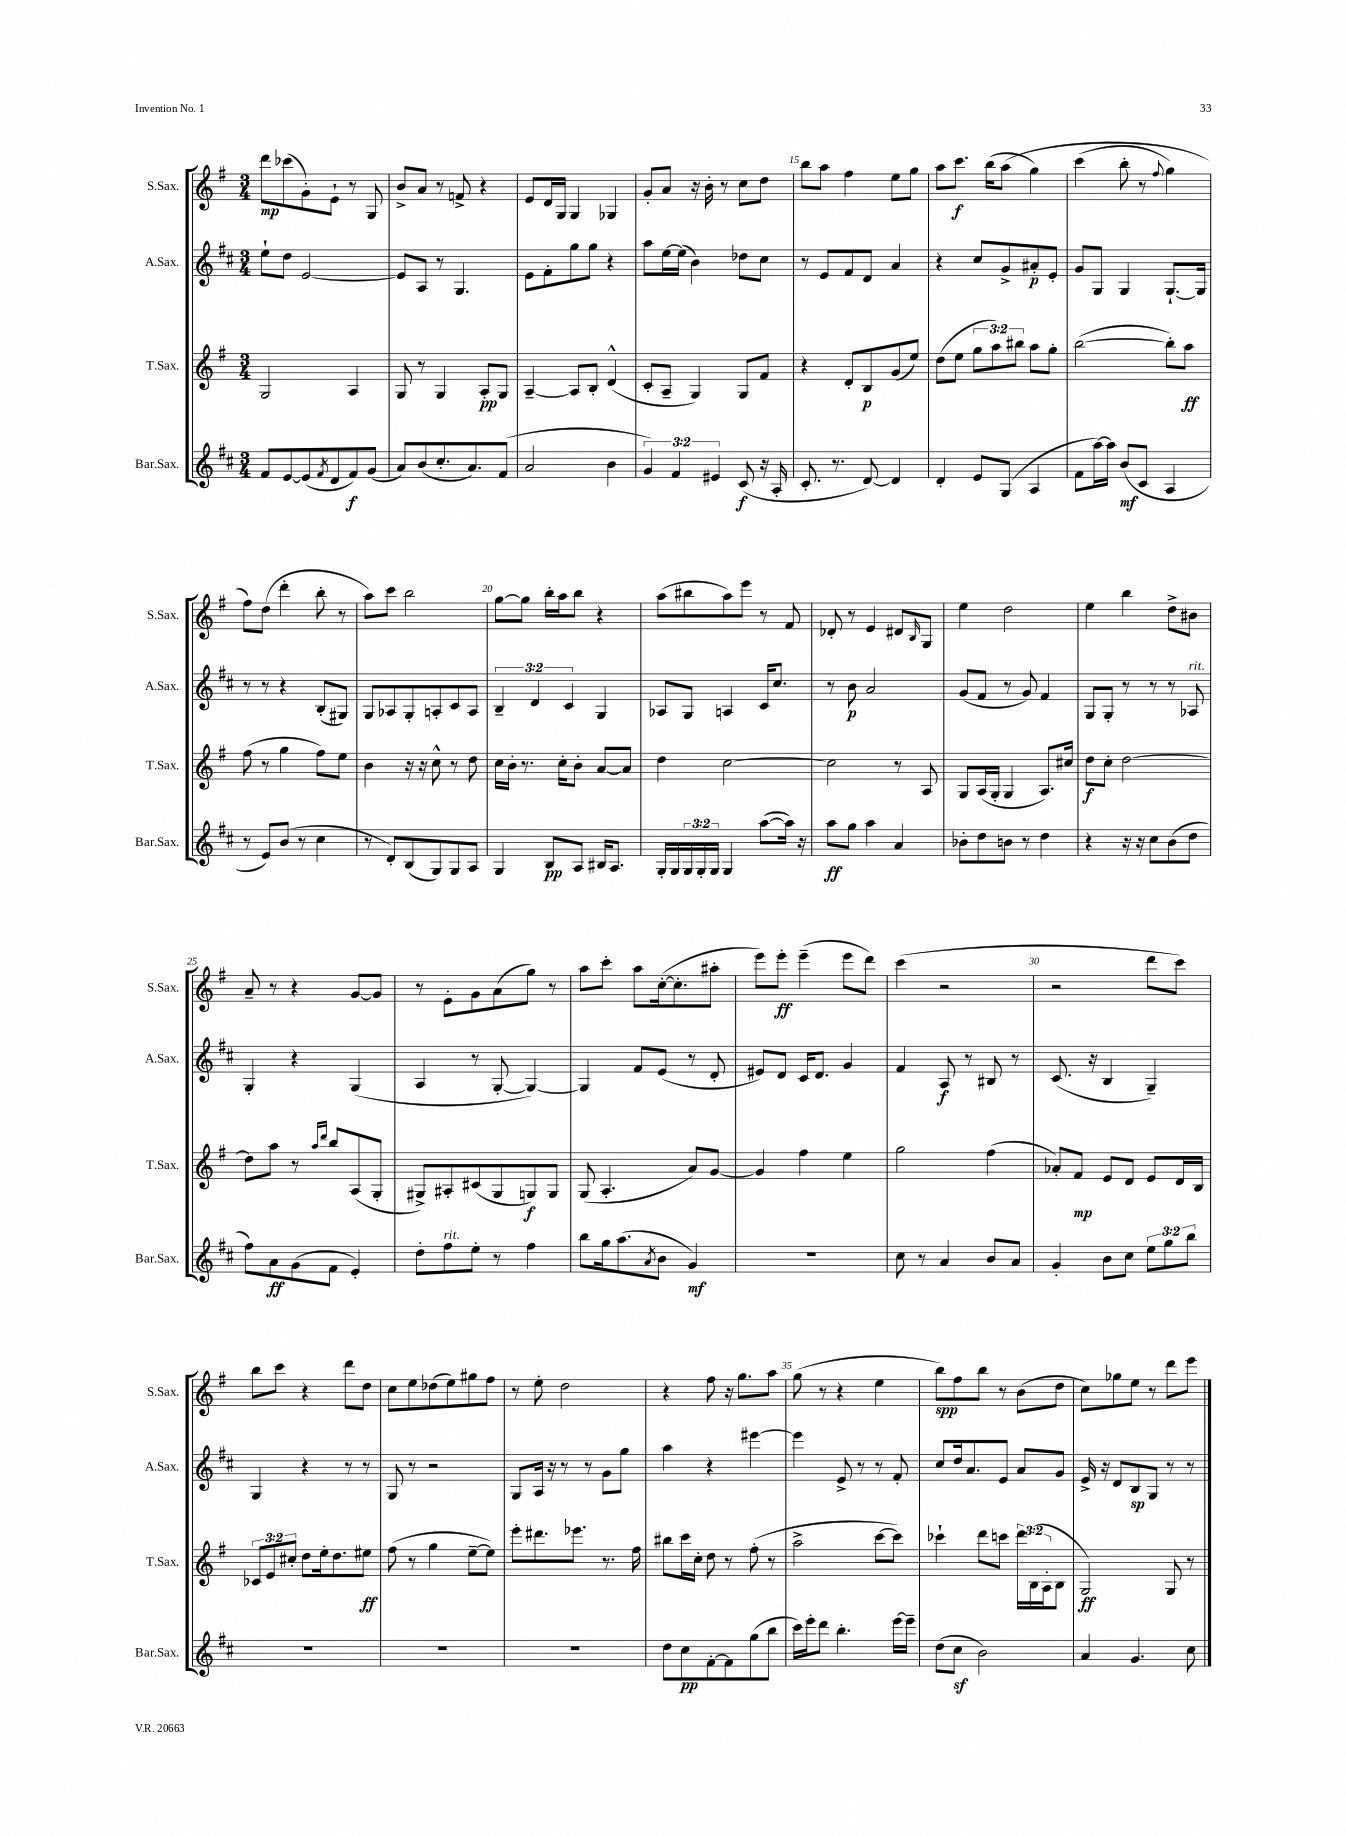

**kern	**kern	**kern	**kern
*staff4	*staff3	*staff2	*staff1
*clefG2	*clefG2	*clefG2	*clefG2
*k[f#c#]	*k[f#]	*k[f#c#]	*k[f#]
*M3/4	*M3/4	*M3/4	*M3/4
8f#	2G	8ee`	8ddd
[8e	.	8dd	(8ccc-
(8e]	.	[2e	8g')
8qf#	.	.	.
8d	.	.	8e`
8f#)	4A	.	8r
(8g	.	.	8G
=	=	=	=
8a)	8G	8e]	8b^
(8b	8r	8A	8a
8.cc#'	4G	8r	8r
.	.	4.G	8f^
8.a)	.	.	.
.	8A'	.	4r
(8f#	8G	.	.
=	=	=	=
2a	[4A~	8e	8e
.	.	8f#'	16d
.	.	.	16G
.	8A]	8gg	4G
.	8B'	8gg	.
4b	(4d^^	4r	4G-
=	=	=	=
6g)	8c'	8aa	8g'
.	8A~	[16ee	8a
6f#	.	.	.
.	.	(16ee]	.
.	4G)	4b)	16r
.	.	.	16b'
6e#	.	.	.
.	.	.	8r
(8c#	8G	8dd-	8cc
16r	8f#	8cc#	8dd
16A'	.	.	.
=	=	=	=
8.c#'	4r	8r	8bb
.	.	8e	8aa
8.r	.	.	.
.	8d'	8f#	4ff#
[8d)	8B	8d	.
4d]	(8g	4a	8ee
.	8ee)	.	8gg
=	=	=	=
4d'	(8dd	4r	8aa
.	8ee	.	8.ccc
8e	12gg	8cc#	.
.	.	.	(16bb
.	12aa)	.	.
(8G	.	8g^	&(8aa
.	12bb#	.	.
4A	8aa	8a#'	4gg)
.	8gg'	8e'	.
=	=	=	=
8f#	([2bb	8g	(4ccc
[16aa)	.	8G	.
16aa]	.	.	.
(8b	.	4G	8bb'
8c#	.	.	8r
.	.	.	8qqff#
4A	8bb'])	[8.G`	4gg)
.	8aa	.	.
.	.	16G]	.
=	=	=	=
8r	(8ff#	8r	8ff#&)
8e)	8r	8r	(8dd
(8b	4gg	4r	4ddd'
8r	.	.	.
4cc#	8ff#)	(8B'	8bb'
.	8ee	8G#)	8r
=	=	=	=
8r	4b	8G	8aa)
8d')	.	8A-	8ccc
(8B	16r	8G'	2bb
.	16r	.	.
8G)	8cc^^	8A'	.
8G	8r	8c#	.
8A	8dd	8A	.
=	=	=	=
4G	16cc	6B~	[8gg
.	16b'	.	.
.	8.r	.	8gg]
.	.	6d	.
8B	.	.	16bb'
.	16cc'	.	16aa
.	.	6c#	.
8A	8b'	.	8bb
16B#	[8a	4G	4r
8.A	.	.	.
.	8a]	.	.
=	=	=	=
16G'	4dd	8A-	(8aa
16G	.	.	.
24G	.	8G	8bb#
24G'	.	.	.
24G	.	.	.
4G	[2cc	4A	8aa)
.	.	.	8eee
([8aa	.	16c#	8r
.	.	8.cc#	.
16aa])	.	.	8f#
16r	.	.	.
=	=	=	=
8aa	2cc]	8r	8d-'
8gg	.	8b	8r
4aa	.	2a	4e
4a	8r	.	8d#
.	.	.	16qqB
.	8A	.	8G
=	=	=	=
8b-'	8G	(8g	4ee
8dd	(16A	8f#	.
.	16G'	.	.
8b	4G	8r	2dd
8r	.	8g)	.
4dd	8.A)	4f#	.
.	16cc#	.	.
=	=	=	=
4r	8dd	8G	4ee
.	8cc'	8G'	.
16r	[2dd	8r	4bb
16r	.	.	.
8cc#	.	8r	.
(8b	.	8r	8dd^
8dd	.	8A-	8b#
=	=	=	=
8ff#)	8dd]	4G'	8a~
8a	8aa	.	8r
(8g	8r	4r	4r
.	16qqaa	.	.
.	16qqddd	.	.
8f#	8bb	.	.
4e')	(8A	(4G	[8g
.	8G'	.	8g]
=	=	=	=
8dd'	8G#^)	4A	8r
8ff#	8A#'	.	8e'
8ee'	(8c#	8r	8g
8r	8G#	[8G'	(8a
4ff#	8G)	4G_)	8gg)
.	8G	.	8r
=	=	=	=
8bb	(8G	4G]	8aa
16gg	4.A'	.	8ccc'
(8.aa	.	.	.
.	.	8f#	8aa
8qa	.	.	.
8b	.	(8e	([16cc'
.	.	.	8.cc']
4g)	8a)	8r	.
.	[8g	8d'	8aa#'
=	=	=	=
2.r	4g]	8e#)	8eee)
.	.	8d	8eee'
.	4ff#	16c#	(4eee~
.	.	8.d	.
.	4ee	4g	8eee
.	.	.	8ddd)
=	=	=	=
8cc#	2gg	4f#	(4ccc
8r	.	.	.
4a	.	8A	2r
.	.	8r	.
8b	(4ff#	8B#	.
8a	.	8r	.
=	=	=	=
4g'	8a-')	(8.c#	2r
.	8f#	.	.
.	.	16r	.
8b	8e	4B	.
8cc#	8d	.	.
12ee	8e	4G~)	8ddd
12gg	.	.	.
.	16d	.	8ccc)
12bb	.	.	.
.	16B	.	.
=	=	=	=
2.r	12c-	4G	8bb
.	12e	.	.
.	.	.	8ccc
.	12cc#'	.	.
.	8dd	4r	4r
.	16ee'	.	.
.	8.dd	.	.
.	.	8r	8ddd
.	8ee#	8r	8dd
=	=	=	=
2.r	(8ff#	8G	8cc
.	8r	8r	8ee
.	4gg	2r	(8dd-
.	.	.	8ee)
.	[8ee~	.	8gg#
.	8ee])	.	8ff#
=	=	=	=
2.r	8eee'	8G	8r
.	8.ddd#	16A	8ee'
.	.	16r	.
.	.	8r	2dd
.	8.eee-	.	.
.	.	8r	.
.	8.r	8g	.
.	.	8gg	.
.	16ff#	.	.
=	=	=	=
8dd	8bb#	4aa	4r
8cc#	16ccc	.	.
.	16cc'	.	.
[8f#'	8dd	4r	8ff#
8f#]	8r	.	16r
.	.	.	8.gg
(8gg	(8ff#'	[4eee#	.
8bb	8r	.	8aa
=	=	=	=
16ccc#)	2aa^	4eee#]	(8gg
16eee'	.	.	.
8ddd	.	.	8r
4.bb'	.	8e^	4r
.	.	8r	.
.	[8ccc	8r	4ee
[16eee	8ccc])	8f#'	.
16eee~]	.	.	.
=	=	=	=
(8dd	4ccc-`	8cc#	8bb)
8cc#	.	16dd	8ff#
.	.	8.a	.
2b)	8ddd	.	8bb
.	8ccc	8e	8r
.	24ddd	8a	(8b
.	(24B	.	.
.	24A'	.	.
.	8B	8g	8dd
=	=	=	=
4a	2G)	16e^	8cc)
.	.	16r	.
.	.	8d	8gg-
4.g	.	8B	8ee
.	.	8G	8r
.	8G	8r	8ddd
8cc#	8r	8r	8eee
==	==	==	==
*-	*-	*-	*-
